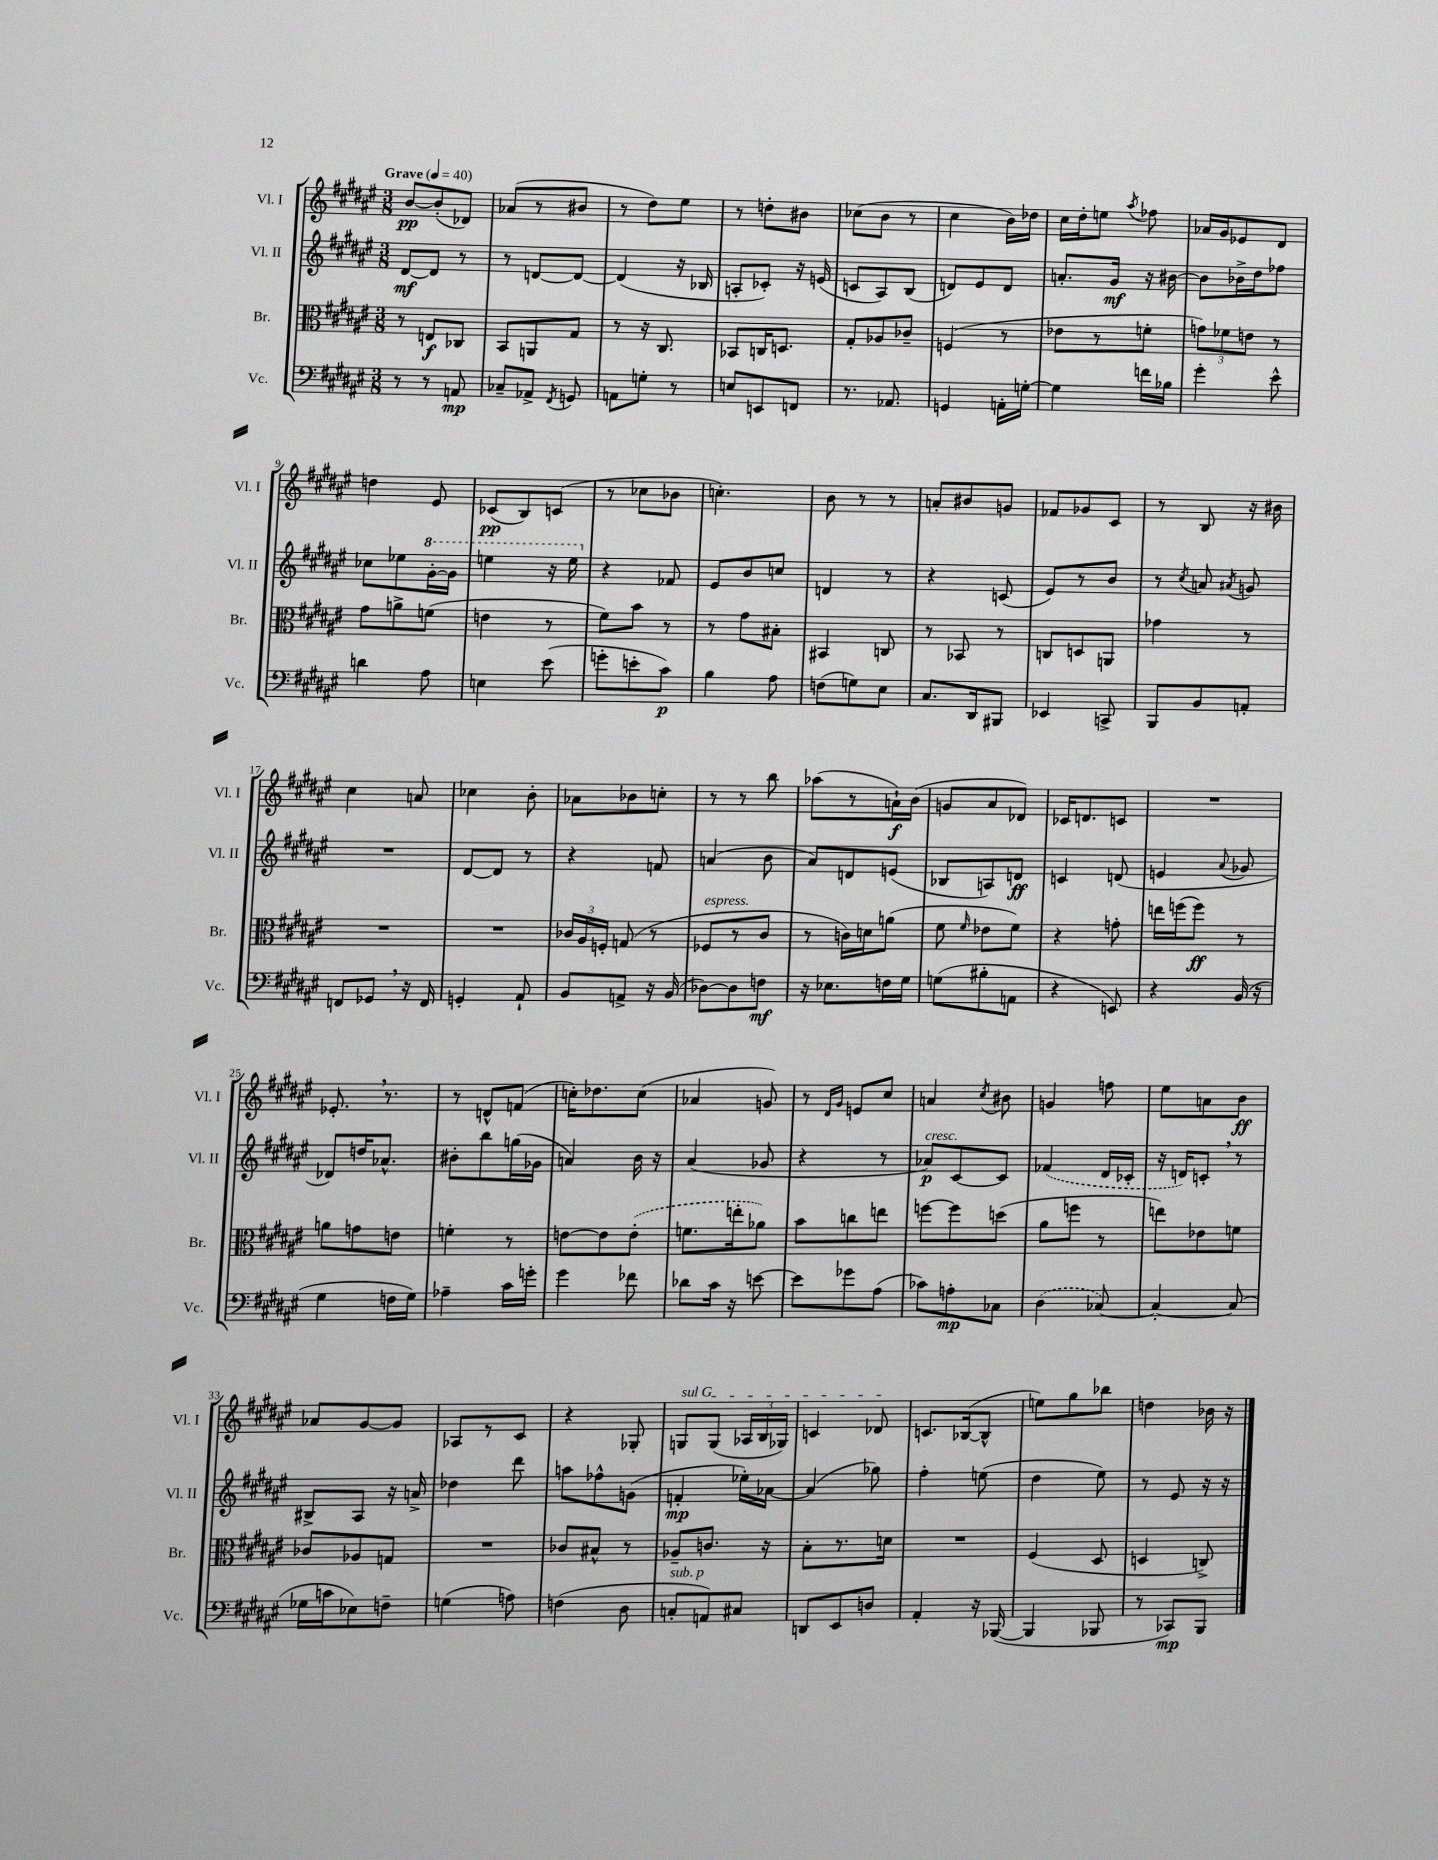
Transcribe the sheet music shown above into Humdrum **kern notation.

**kern	**dynam	**kern	**dynam	**kern	**dynam	**kern	**dynam
*part4	*part4	*part3	*part3	*part2	*part2	*part1	*part1
*staff4	*staff4	*staff3	*staff3	*staff2	*staff2	*staff1	*staff1
*I"Vc.	*	*I"Br.	*	*I"Vl. II	*	*I"Vl. I	*
*I'Vc.	*	*I'Br.	*	*I'Vl. II	*	*I'Vl. I	*
*clefF4	*	*clefC3	*	*clefG2	*	*clefG2	*
*k[f#c#g#d#a#e#]	*	*k[f#c#g#d#a#e#]	*	*k[f#c#g#d#a#e#]	*	*k[f#c#g#d#a#e#]	*
*M3/8	*	*M3/8	*	*M3/8	*	*M3/8	*
*MM40	*	*MM40	*	*MM40	*	*MM40	*
=1	=1	=1	=1	=1	=1	=1	=1
!	!	!	!	!	!	!LO:TX:a:B:t=Grave	!
8r	.	8r	.	[8d#/L	mf	[8b/L	pp
8r	.	8En/L	f	8d#/J]	.	(8b'/]	.
8AAn/	mp	8C-X/J	.	8r	.	8d-X/J)	.
=2	=2	=2	=2	=2	=2	=2	=2
8C-X~/L	.	8BB/L	.	8r	.	(8a-X/L	.
8AA-X^/J	.	8AAn/	.	[8dn/L	.	8r	.
8qFF#/	.	.	.	.	.	.	.
8GGn/	.	8G#/J	.	8d/J_	.	8b#X/J	.
=3	=3	=3	=3	=3	=3	=3	=3
8AAn\L	.	8r	.	(4d/]	.	8r	.
8Gn'\J	.	16r	.	.	.	8dd#\L)	.
.	.	8.C#/	.	.	.	.	.
8r	.	.	.	16r	.	8ee#\J	.
.	.	.	.	16B-X/	.	.	.
=4	=4	=4	=4	=4	=4	=4	=4
8En/L	.	8BB-X/L	.	8An'/L	.	8r	.
8EEn/	.	16Cn/K	.	8c-X'/J)	.	8ddn'\L	.
.	.	8.Dn/J	.	.	.	.	.
8FFn/J	.	.	.	16r	.	8b#X\J	.
.	.	.	.	(16en/	.	.	.
=5	=5	=5	=5	=5	=5	=5	=5
8.r	.	8G#'/L	.	8cn/L	.	(8cc-X\L	.
.	.	8A-X/	.	8A#/)	.	8b\J	.
8.AA-X/	.	.	.	.	.	.	.
.	.	8c-X~/J	.	(8B/J	.	8r	.
=6	=6	=6	=6	=6	=6	=6	=6
4GGn/	.	(4Fn/	.	8dn/L)	.	4cc#\	.
.	.	.	.	8e#/	.	.	.
16AAn'\LL	.	8r	.	8d/J	.	16b\LL)	.
[16Gn'\JJ	.	.	.	.	.	16dd-X\JJ	.
=7	=7	=7	=7	=7	=7	=7	=7
4G\]	.	8e-X\L	.	8.an'/L	.	16cc#\LL	.
.	.	.	.	.	.	16dd#'\J	.
.	.	8r	.	.	.	8een\J	.
.	.	.	.	16g#/Jk	mf	.	.
.	.	.	.	.	.	8qaa#/	.
16fn\LL	.	8fn'\J	.	16r	.	8ff-X\	.
16B-X\JJ	.	.	.	[16b#X\	.	.	.
=8	=8	=8	=8	=8	=8	=8	=8
4g#'\	.	12gn\L)	.	8b#\L]	.	16a-X/LL	.
.	.	.	.	.	.	16g#/J	.
.	.	12f-X\	.	.	.	.	.
.	.	.	.	16b-X^\L	.	8e-X/	.
.	.	12en\J	.	.	.	.	.
.	.	.	.	16dd#\J	.	.	.
8e#^^\	.	8r	.	8ff-X\J	.	8d#/J	.
!!LO:LB:g=z
=9	=9	=9	=9	=9	=9	=9	=9
4dn\	.	8g#\L	.	8cc-X\L	.	4ddn\	.
.	.	8an^\	.	8ee-X\	.	.	.
*	*	*	*	*8va	*	*	*
8A#\	.	(8fn\J	.	[16gg#'\L	.	8e#/	.
.	.	.	.	16gg#\JJ]	.	.	.
=10	=10	=10	=10	=10	=10	=10	=10
4En\	.	4en\	.	4eeen\	.	(8c-X/L	pp
.	.	.	.	.	.	8B/)	.
(8e#\	.	8r	.	16r	.	(8cn/J	.
.	.	.	.	16eee\	.	.	.
=11	=11	=11	=11	=11	=11	=11	=11
*	*	*	*	*X8va	*	*	*
8gn'\L	.	8f#\L)	.	4r	.	8r	.
8en'\	.	8b\J	.	.	.	8cc-X\L	.
8c#\J)	p	8r	.	8f-X/	.	8b-X\J	.
=12	=12	=12	=12	=12	=12	=12	=12
4B\	.	8r	.	8e#/L	.	4.ccn'\)	.
.	.	8g#\L	.	8b/	.	.	.
8A#\	.	8B#X'\J	.	8ccn/J	.	.	.
=13	=13	=13	=13	=13	=13	=13	=13
(8Fn\L	.	4BB#X/	.	4dn/	.	8b\	.
8Gn\)	.	.	.	.	.	8r	.
8E#\J	.	8Cn/	.	8r	.	8r	.
=14	=14	=14	=14	=14	=14	=14	=14
8.C#/L	.	8r	.	4r	.	8an'/L	.
.	.	8BB-X/	.	.	.	8b#X/	.
16DD#/k	.	.	.	.	.	.	.
8BBB#X/J	.	8r	.	(8cn/	.	8gn/J	.
=15	=15	=15	=15	=15	=15	=15	=15
4EE-X/	.	8Cn/L	.	8e#/L)	.	8f-X/L	.
.	.	8Dn/	.	8r	.	8g-X/	.
8CCn^/	.	8AAn/J	.	8b/J	.	8c#/J	.
=16	=16	=16	=16	=16	=16	=16	=16
8BBB/L	.	4g-X\	.	8r	.	8r	.
.	.	.	.	8qcc#/	.	.	.
8BB/	.	.	.	8an/	.	8B/	.
.	.	.	.	8qa#X/	.	.	.
8AAn'/J	.	8r	.	8gn/	.	16r	.
.	.	.	.	.	.	16b#X\	.
!!LO:LB:g=z
=17	=17	=17	=17	=17	=17	=17	=17
8FFn/L	.	4.r	.	4.r	.	4cc#\	.
8GG-X,/J	.	.	.	.	.	.	.
16r	.	.	.	.	.	8an/	.
16FF/	.	.	.	.	.	.	.
=18	=18	=18	=18	=18	=18	=18	=18
4GGn'/	.	4.r	.	[8d#/L	.	4cc-X\	.
.	.	.	.	8d#/J]	.	.	.
8AA#`/	.	.	.	8r	.	8b'\	.
=19	=19	=19	=19	=19	=19	=19	=19
8BB/L	.	24c-X/LL	.	4r	.	8a-X\L	.
.	.	24A#/	.	.	.	.	.
.	.	24Fn'/JJ	.	.	.	.	.
8AAn^/J	.	(8Gn/	.	.	.	8b-X\	.
16r	.	8r	.	8fn/	.	8ccn'\J	.
(16BB/	.	.	.	.	.	.	.
=20	=20	=20	=20	=20	=20	=20	=20
!	!	!LO:TX:a:i:t=espress.	!	!	!	!	!
[8D-X\L)	.	8F-X/L	.	(4an/	.	8r	.
8D-\]	.	8r	.	.	.	8r	.
8Fn\J	mf	8c#/J	.	8b\	.	8bb\	.
=21	=21	=21	=21	=21	=21	=21	=21
16r	.	8r	.	8a#/L)	.	(8aa-X\L	.
8.E-X\L	.	.	.	.	.	.	.
.	.	16cn\LL)	.	8dn/	.	8r	.
.	.	16dn\J	.	.	.	.	.
16Fn\L	.	(8an\J	.	(8en/J	.	16an`\L)	f
16G#\JJ	.	.	.	.	.	(16b\JJ	.
=22	=22	=22	=22	=22	=22	=22	=22
(8Gn\L	.	8f#\	.	8B-X/L	.	8gn/L	.
.	.	16qqf#/	.	.	.	.	.
8B#X'\	.	8e-X\L	.	8An/)	.	8a#/	.
8AAn\J	.	8f#\J)	.	8dn/J	ff	8d-X/J)	.
=23	=23	=23	=23	=23	=23	=23	=23
4r	.	4r	.	4cn/	.	16c-X/KL	.
.	.	.	.	.	.	8.dn/	.
8EEn/)	.	8gn'\	.	(8dn/	.	8cn/J	.
=24	=24	=24	=24	=24	=24	=24	=24
4r	.	16een\LL	.	4en/	.	4.r	.
.	.	(16ffn\J	.	.	.	.	.
.	.	8ff\J)	ff	.	.	.	.
.	.	.	.	8qqa#/	.	.	.
(16BB/	.	8r	.	8g-X/	.	.	.
16r	.	.	.	.	.	.	.
!!LO:LB:g=z
=25	=25	=25	=25	=25	=25	=25	=25
4G#\	.	8an\L	.	8d-X/L)	.	8.e-X',/	.
.	.	8gn\	.	16ddn/K	.	.	.
.	.	.	.	8.a-X^^/J	.	8.r	.
16Fn\LL	.	8en\J	.	.	.	.	.
16G#\JJ)	.	.	.	.	.	.	.
=26	=26	=26	=26	=26	=26	=26	=26
4A-X~\	.	4fn'\	.	8b#X'\L	.	8r	.
.	.	.	.	8bb\	.	8dn^^/L	.
16c#\LL	.	8r	.	(16ggn\L	.	(8fn/J	.
16gn'\JJ	.	.	.	16g-X\JJ	.	.	.
=27	=27	=27	=27	=27	=27	=27	=27
4g#\	.	[8en\L	.	4an/)	.	16ccn'\KL)	.
.	.	.	.	.	.	8.dd-X\	.
.	.	8e\]	.	.	.	.	.
8f-X\	.	(8e'\J	.	16b\	.	(8cc\J	.
.	.	.	.	16r	.	.	.
=28	=28	=28	=28	=28	=28	=28	=28
8d-X\L	.	8.fn\L	.	(4a#/	.	4a-X/	.
16c#\Jk	.	.	.	.	.	.	.
16r	.	16een'\k	.	.	.	.	.
[8en\	.	8a-X\J)	.	8g-X/	.	8gn/)	.
=29	=29	=29	=29	=29	=29	=29	=29
8e\L]	.	8b\L	.	4r	.	8r	.
.	.	.	.	.	.	16qqd#/LL	.
.	.	.	.	.	.	16qqg#/JJ	.
8g-X\	.	8ccn\	.	.	.	8en/L	.
(8A#\J	.	8een\J	.	8r	.	8cc#/J	.
=30	=30	=30	=30	=30	=30	=30	=30
!	!	!	!	!LO:TX:a:i:t=cresc.	!	!	!
8c-X\L)	.	[8ffn\L	.	8a-X/L)	p	4an/	.
8An'\	mp	8ff\]	.	[8c#/	.	.	.
.	.	.	.	.	.	8qcc#/	.
8C-X\J	.	(8ddn\J	.	8c#/J]	.	8b#X\	.
=31	=31	=31	=31	=31	=31	=31	=31
(4D#\	.	8a#\L	.	(4f-X/	.	4gn/	.
.	.	8ffn\J	.	.	.	.	.
[8C-X/)	.	8r	.	16d#/LL	.	8ffn\	.
.	.	.	.	16c-X'/JJ	.	.	.
=32	=32	=32	=32	=32	=32	=32	=32
4C-'/_	.	8een\L)	.	16r	.	8ee#\L	.
.	.	.	.	16dn/KL)	.	.	.
.	.	8e-X\	.	8cn',/J	.	8an\	.
(8C-/]	.	8fn\J	.	8r	.	8b\J	ff
!!LO:LB:g=z
=33	=33	=33	=33	=33	=33	=33	=33
16G-X\LL	.	8c-X/L	.	8B#X^/L	.	8a-X/L	.
16cn\J	.	.	.	.	.	.	.
8E-X\)	.	8A-X/	.	8A#/J	.	[8g#/	.
8Fn~\J	.	8Gn/J	.	16r	.	8g#/J]	.
.	.	.	.	16an^/	.	.	.
=34	=34	=34	=34	=34	=34	=34	=34
(4Gn\	.	4.r	.	4dd-X\	.	8A-X/L	.
.	.	.	.	.	.	8r	.
8An\)	.	.	.	8ddd#\	.	8c#/J	.
=35	=35	=35	=35	=35	=35	=35	=35
(4Fn\	.	8c-X/L	.	8aan\L	.	4r	.
.	.	8B#X^^/J	.	8ff-X^^\	.	.	.
8D#\	.	8r	.	(8gn\J	.	8G-X'/	.
=36	=36	=36	=36	=36	=36	=36	=36
!	!	!	!	!	!	!LO:TX:a:i:t=sul G	!
!LO:TX:a:i:t=sub. p	!	!	!	!	!	!	!
8Cn'/L	.	8A-X~/L	.	4fn'/	mp	8Gn/L	.
8AAn/)	.	8.cn/J	.	.	.	(8G/J	.
8C#X/J	.	.	.	16ee-X'\LL)	.	24A-X/LL	.
.	.	.	.	.	.	24B/	.
.	.	16r	.	[16a-X\JJ	.	.	.
.	.	.	.	.	.	24G-X/JJ)	.
=37	=37	=37	=37	=37	=37	=37	=37
8DDn/L	.	8B'\L	.	(4a-/]	.	4cn/	.
8EE#/	.	8.r	.	.	.	.	.
8Dn/J	.	.	.	8gg-X\)	.	8d-X/	.
.	.	16dn\Jk	.	.	.	.	.
=38	=38	=38	=38	=38	=38	=38	=38
4AA#'/	.	4.r	.	4ff#'\	.	8.cn/L	.
.	.	.	.	.	.	([16B-X/k	.
16r	.	.	.	(8een\	.	8B-^^/J]	.
([16BBB-X/	.	.	.	.	.	.	.
=39	=39	=39	=39	=39	=39	=39	=39
4BBB-/]	.	(4F#/	.	4dd#\	.	8een\L)	.
.	.	.	.	.	.	8gg#\	.
8BBB-X/	.	8D#/	.	8ee#\)	.	8bb-X\J	.
=40	=40	=40	=40	=40	=40	=40	=40
8r	.	4Dn/	.	8r	.	4ddn\	.
8CC-X/L)	mp	.	.	8e#/	.	.	.
8BBB/J	.	8Cn^/)	.	16r	.	16b-X\	.
.	.	.	.	16r	.	16r	.
==	==	==	==	==	==	==	==
*-	*-	*-	*-	*-	*-	*-	*-
